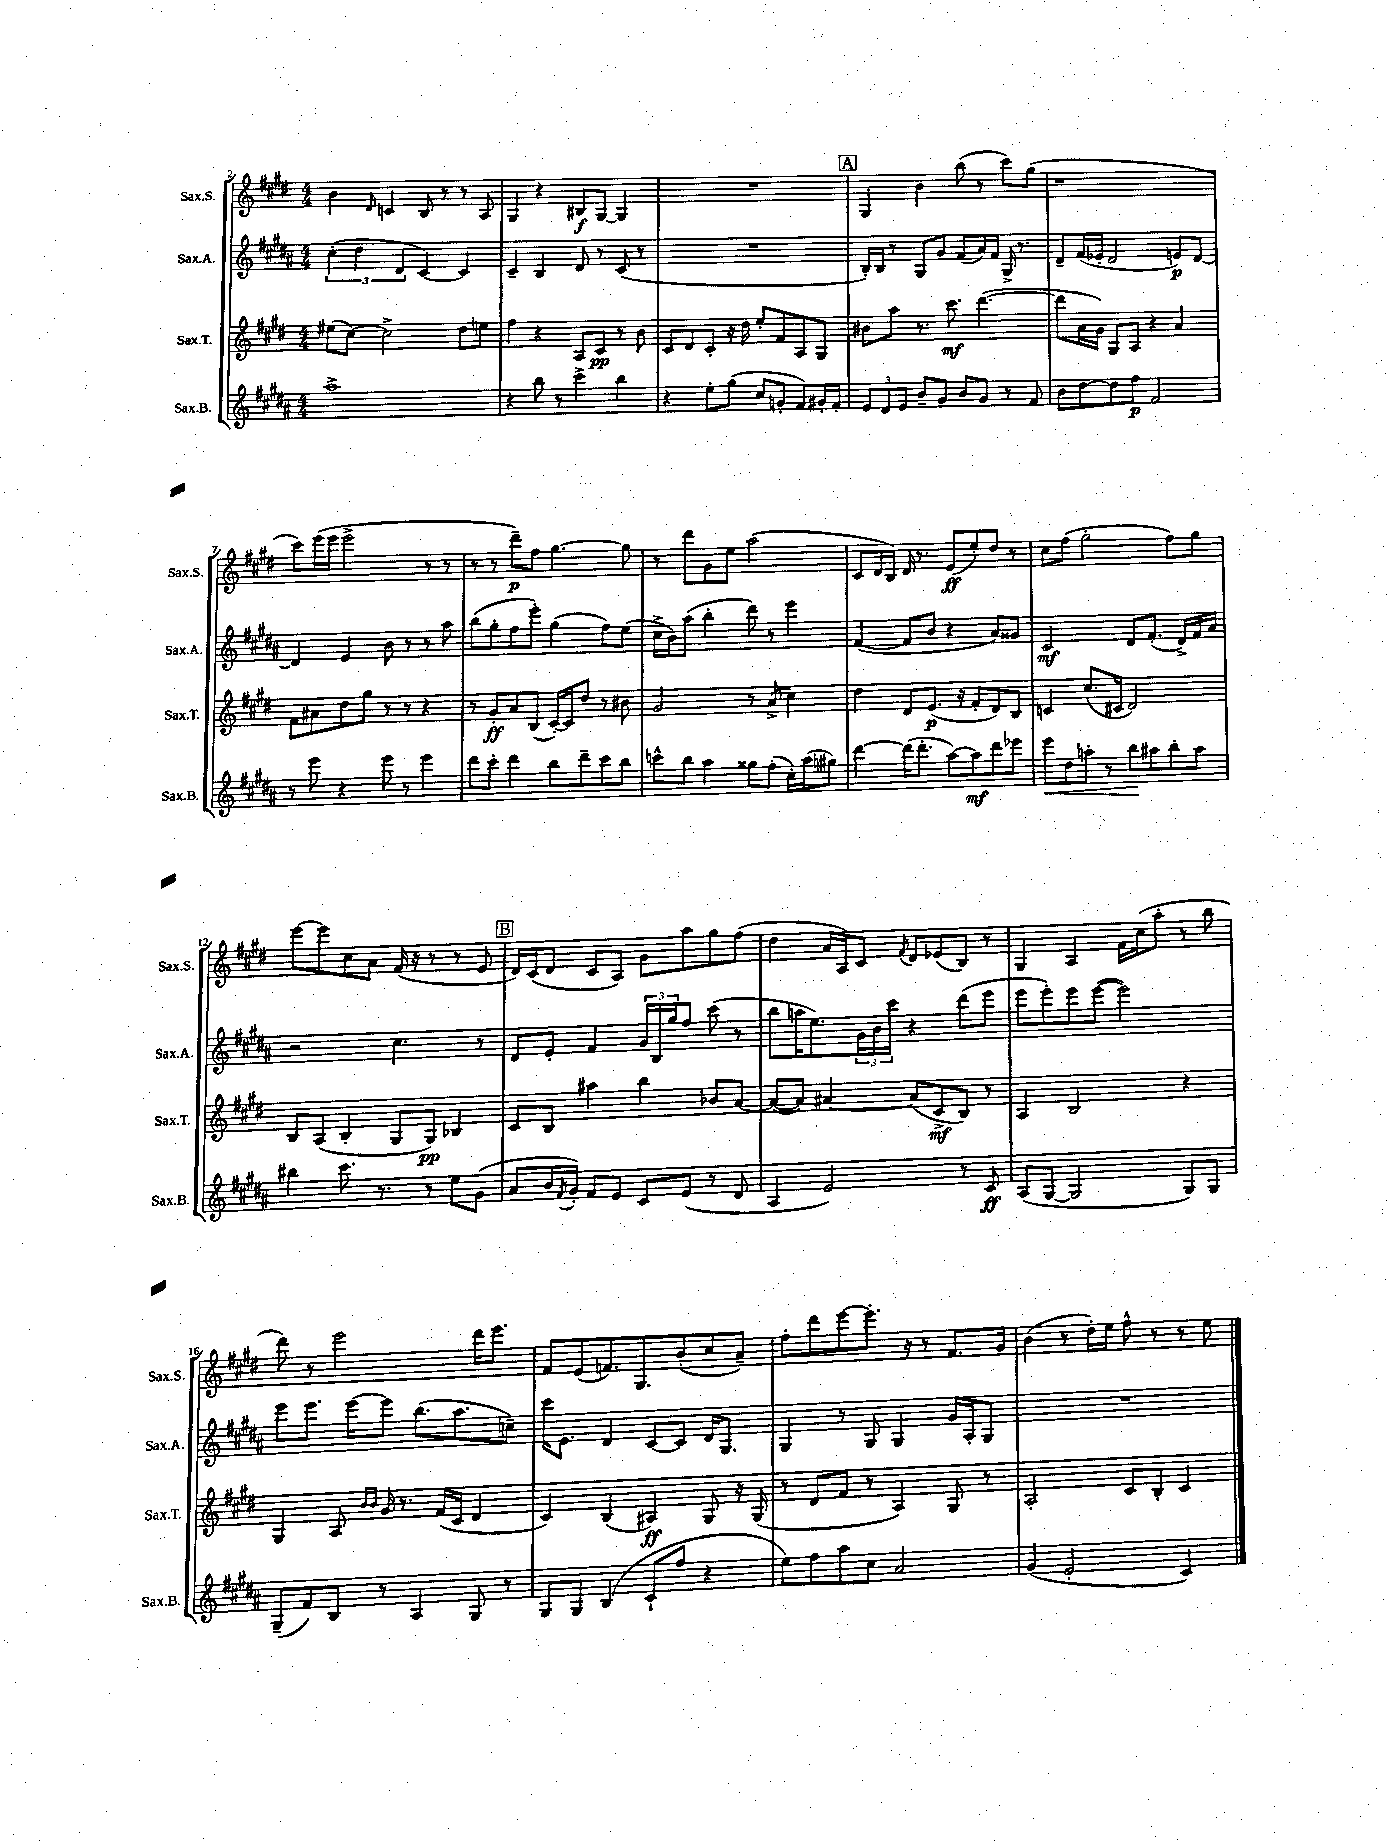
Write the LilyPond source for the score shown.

<<
\new StaffGroup <<
\new Staff = "s0" \with { instrumentName = "Sax.S." shortInstrumentName = "Sax.S." } {
    \clef treble \key e \major \numericTimeSignature \time 4/4
    b'4 \grace { dis'16 } c'4 b8 r8 r8 a8 |
    gis4 r4 bis8\f gis8~ gis4 |
    R1 |
    \mark \markup { \box "A" } gis4 b'4 b''8( r8 cis'''8) gis''8( |
    r1 |
    cis'''8) e'''16( e'''16 e'''2-> r8 r8 |
    r8 r8 dis'''8--\p) fis''8 gis''4.~ gis''8 |
    r8 dis'''8 gis'8 e''8 a''2( |
    cis'8 dis'16 b16) dis'16 r8. e'8\ff( e''8-.) dis''8 r8 |
    cis''8 fis''8( gis''2-. fis''8) gis''8 |
    e'''8~ e'''8 cis''8 a'8 fis'16( r16 r8 r8 e'8 |
    \mark \markup { \box "B" } dis'16) cis'16( dis'8 cis'8 a8) gis'8 a''8 gis''8 fis''8( |
    dis''4 a'16 a16) cis'8 \acciaccatura { fis'8 } dis'8 ees'8( b8) r8 |
    gis4 a4 fis'16 cis''16( a''8-. r8 b''8 |
    dis'''8) r8 e'''2 dis'''16 e'''8. |
    fis'8 e'8( f'8.) gis8. b'8-.( cis''8 a'8--) |
    fis''8-. dis'''8 e'''8~ e'''8.-. r16 r8 fis'8. gis'16 |
    b'4( r8 dis''16-.) e''16 fis''8-^ r8 r8 e''8 \bar "|." |
}
\new Staff = "s1" \with { instrumentName = "Sax.A." shortInstrumentName = "Sax.A." } {
    \clef treble \key b \major \numericTimeSignature \time 4/4
    \tuplet 3/2 { cis''4-.( dis''4 dis'4 } cis'4~) cis'4 |
    cis'4-- b4 dis'8 r8 cis'8( r8 |
    R1 |
    \mark \markup { \box "A" } b16-.) b16 r8 gis8 gis'8 fis'8( ais'16) fis'16 gis16-> r8. |
    dis'8-- fis'16( ees'16-. dis'2 e'8\p) dis'8~ |
    dis'4 e'4 b'8 r8 r8 ais''8 |
    b''8( gis''8-. fis''8 e'''8-.) gis''4( fis''8) e''8( |
    cis''16-> b'16) ais''8( b''4-. dis'''8) r8 e'''4 |
    fis'4~( fis'8 b'8 r4 ais'8) gisis'8 |
    cis'2\mf dis'8 fis'8.-.( dis'16->) fis'16 ais'16 |
    r2 cis''4. r8 |
    \mark \markup { \box "B" } dis'8 e'8-. fis'4 \tuplet 3/2 { gis'16 b16 gis''16 } fis''8 cis'''8( r8 |
    b''8 a''16 e''8.) \tuplet 3/2 { gis'16 b'16 cis'''16 } r4 dis'''8( e'''8 |
    e'''8 e'''8-.) e'''8 e'''8~( e'''2) |
    e'''8 e'''8. e'''16~ e'''8 b''8.( ais''8. c''8--) |
    cis'''16 e'8. dis'4 cis'8~ cis'8 dis'16 gis8. |
    gis4 r8 gis8 gis4 gis'16 ais16-. gis8 |
    R1 \bar "|." |
}
\new Staff = "s2" \with { instrumentName = "Sax.T." shortInstrumentName = "Sax.T." } {
    \clef treble \key e \major \numericTimeSignature \time 4/4
    eis''8( cis''8~) cis''2-> dis''8 e''8 |
    fis''4 r4 a8 cis'8\pp r8 b'8 |
    cis'8 dis'8 cis'8-. r16 dis''16 e''8-. fis'8 a8 gis8 |
    \mark \markup { \box "A" } bis'8 a''8 r8. cis'''8.\mf dis'''4.~( |
    dis'''8 a'16 gis'16) gis8 a8 r4 a'4 |
    fis'8 ais'8 dis''8 gis''8 r8 r8 r4 |
    r8 gis'8-.\ff a'8 b8( cis'16~-.) cis'16 dis''8 r8 bis'8 |
    gis'2 r8 a'8->( cis''4) |
    dis''4 dis'8 e'8.\p( r16 fis'8-. dis'8) b8 |
    c'4 cis''8.( cis'16 dis'2) |
    b8 a8( b4-. gis8 gis8\pp) bes4 |
    \mark \markup { \box "B" } cis'8 b8 ais''4 b''4 bes'8 a'8~ |
    a'8~( a'8) ais'4~ ais'8( cis'8->\mf b8) r8 |
    a4 b2 r4 |
    gis4 a8 \grace { b'16 b'16 } gis'16 r8. fis'16( cis'16 dis'4 |
    cis'4) b4( ais4\ff) gis8 r16 gis16( |
    r8 dis'8 fis'8 r8 a4) gis8 r8 |
    a2-. cis'8 b8-. cis'4 \bar "|." |
}
\new Staff = "s3" \with { instrumentName = "Sax.B." shortInstrumentName = "Sax.B." } {
    \clef treble \key b \major \numericTimeSignature \time 4/4
    ais''1-> |
    r4 b''8 r8 cis'''4-> b''4 |
    r4 e''8-. gis''8( cis''8 g'8-. fis'8) gis'16-. fis'16-. |
    \mark \markup { \box "A" } \tuplet 3/2 { e'8 dis'8 e'8 } b'8-- gis'8 b'8 gis'8 r8 fis'8 |
    b'8 dis''8~ dis''8 fis''8\p fis'2 |
    r8 e'''8 r4 e'''8 r8 e'''4 |
    dis'''8 cis'''8-. dis'''4 b''8 dis'''8-- cis'''8 b''8 |
    c'''8-^ b''8 ais''4 gisis''8 fis''8-.( cis''16-.) ais''16( gis''8) |
    dis'''4~ dis'''16( dis'''8.-. ais''8~) ais''8\mf dis'''8 ees'''8 |
    e'''8\< dis''8 a''8-. r8 b''8\! ais''8 b''8-. ais''8 |
    bis''4 cis'''8. r8. r8 e''8 gis'8( |
    \mark \markup { \box "B" } ais'8 b'16 \acciaccatura { fis'8 } gis'16-.) fis'8 e'8 cis'8 e'8( r8 dis'8 |
    ais4 e'2) r8 cis'8\ff |
    ais8( gis8~ gis2 gis8) gis8 |
    gis8--( fis'8) b8 r8 ais4 gis8 r8 |
    gis8 gis8 b4( cis'8-! fis''8 r4 |
    e''8) fis''8 ais''8 cis''8 ais'2 |
    gis'4( e'2-. cis'4) \bar "|." |
}
>>
>>
\layout { \context { \Score currentBarNumber = #2 } }
